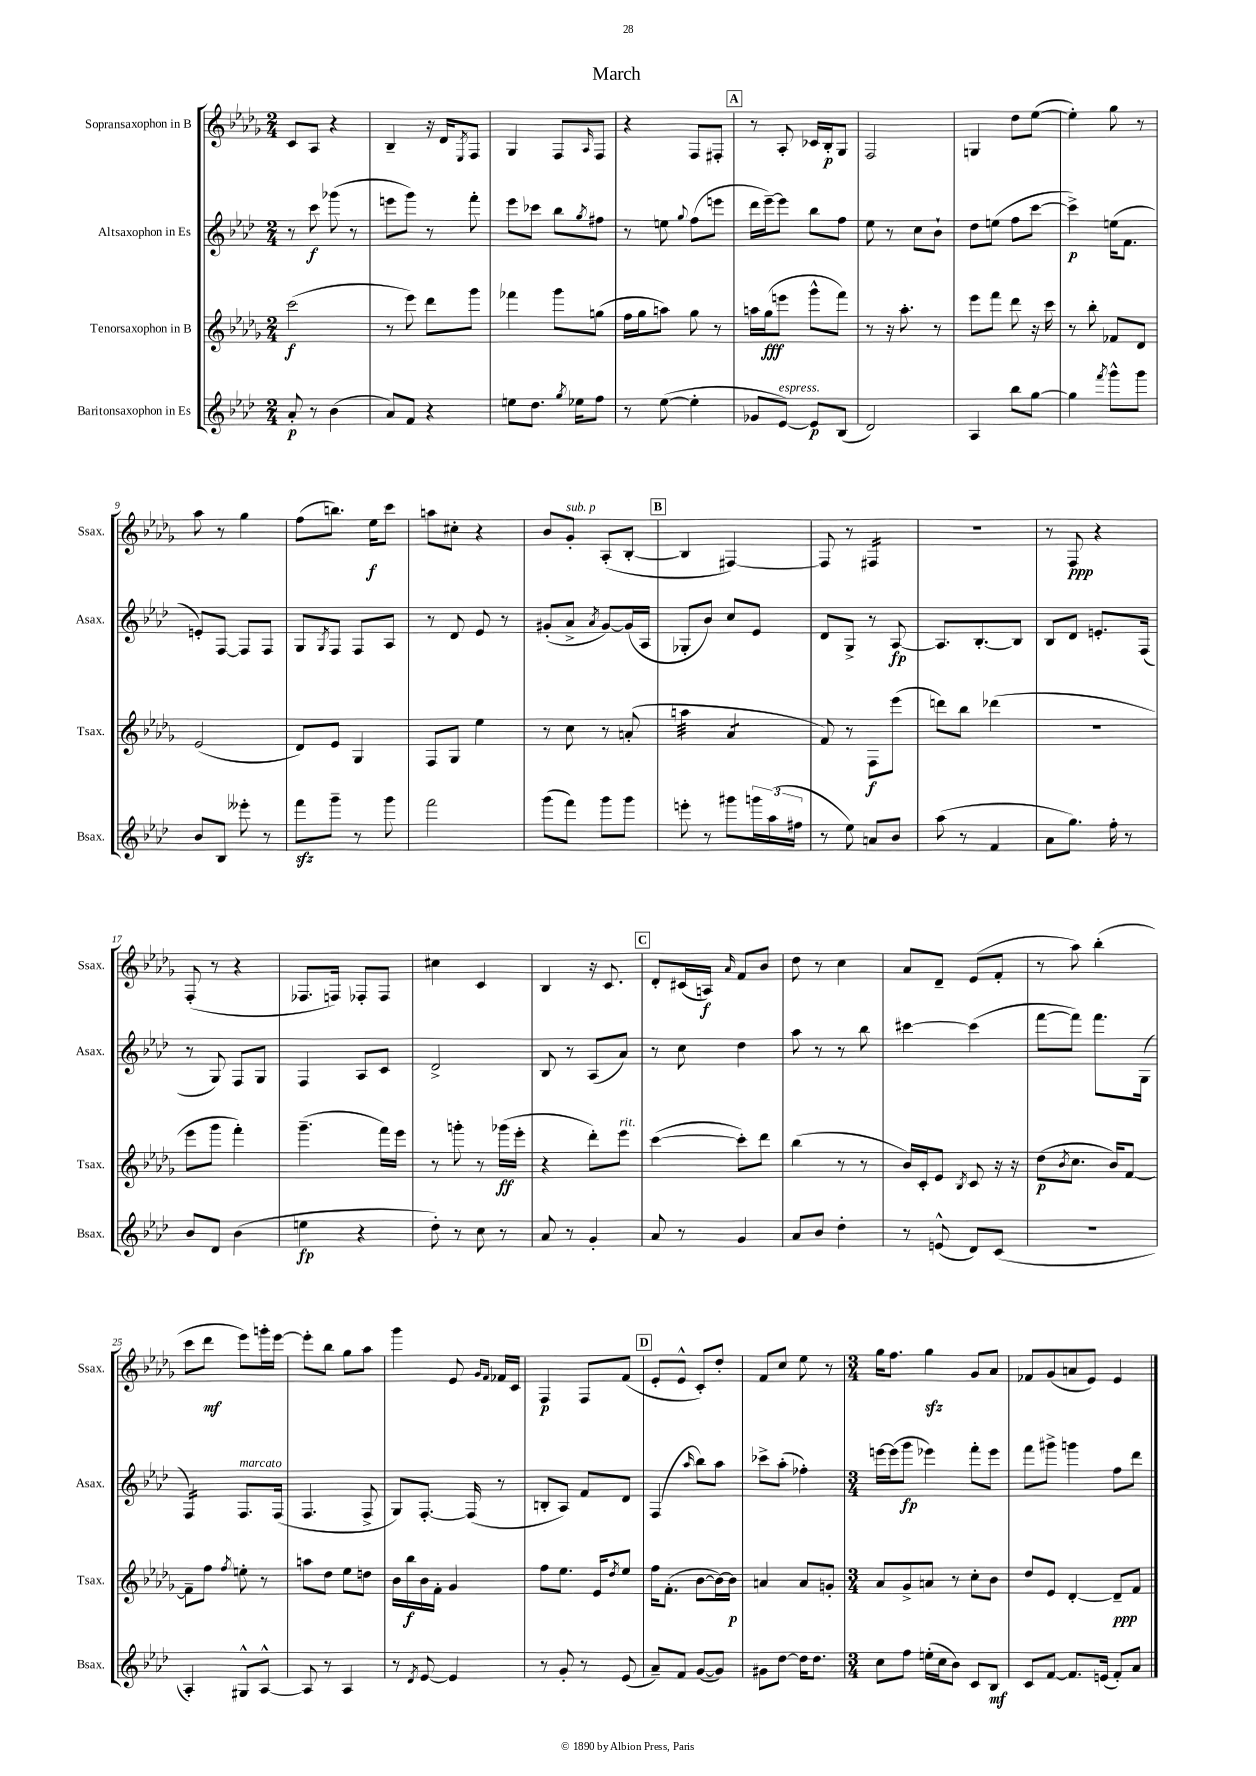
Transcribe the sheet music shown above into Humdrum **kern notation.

**kern	**kern	**kern	**kern
*staff4	*staff3	*staff2	*staff1
*clefG2	*clefG2	*clefG2	*clefG2
*k[b-e-a-d-]	*k[b-e-a-d-g-]	*k[b-e-a-d-]	*k[b-e-a-d-g-]
*M2/4	*M2/4	*M2/4	*M2/4
8a-'	(2ccc	8r	8c
8r	.	8ccc	8A-
(4b-	.	(8ggg-	4r
.	.	8r	.
=	=	=	=
8a-)	8r	8eee	4B-~
8f	8eee-)	8ggg)	.
4r	8ddd-	8r	16r
.	.	.	16d-
.	.	.	8qE-
.	8ggg-	8fff'	8F
=	=	=	=
8ee	4fff-	8eee-	4G-
8.dd-	.	8ccc-	.
.	8ggg-	8bb-	8F
8qgg	.	.	.
16ee-	.	.	.
.	.	8qgg	16qqA-
8ff	(8gg	8ff#	8F
=	=	=	=
8r	16ff	8r	4r
.	16gg-	.	.
([8ee-	8aa)	8ee	.
.	.	8qqgg	.
4ee-']	8gg-	(8ff	8F
.	8r	8eee	8F#'
=	=	=	=
8g-	16aa	16ddd-	8r
.	(16gg-	[16eee-~)	.
[8e-)	8eee	8eee-]	8A-'
8e-]	8ggg-^^	8bb-	16c-
.	.	.	16B-'
(8B-	8fff)	8ff	8G-
=	=	=	=
2d-)	8r	8ee-	2F
.	16r	8r	.
.	8.aa-'	.	.
.	.	8cc	.
.	8r	8b-`	.
=	=	=	=
4A-	8eee-	8dd-	4G
.	8fff	(8ee	.
8bb-	8ddd-	8ff	8dd-
[8gg	16r	[8ccc	([8ee-
.	16ccc	.	.
=	=	=	=
4gg]	8r	4ccc^])	4ee-'])
.	8bb-'	.	.
8qfff	.	.	.
8ggg^^	8f-	(16ee	8gg-
.	.	8.f	.
8ggg	8d-	.	8r
=	=	=	=
8b-	(2e-	8e')	8aa-
8B-	.	[8F	8r
8eee--'	.	8F]	4gg-
8r	.	8F	.
=	=	=	=
8fff	8d-)	8G	(8ff
.	.	8qG	.
8ggg~	8e-	8F	8.bb)
8r	4G-	8F	.
.	.	.	16ee-
8ggg	.	8A-	8ccc
=	=	=	=
2fff	8F	8r	8aa
.	8G-	8d-	8cc#'
.	4ee-	8e-	4r
.	.	8r	.
=	=	=	=
(8ggg	8r	(8g#'	8b-
8fff)	8cc	8a-^	8g-'
.	.	8qa-	.
8ggg	8r	[8g#)	(8A-'
8ggg	(8a'	(16g#]	[8B-'
.	.	16A-	.
=	=	=	=
8eee'	4aa	8G-'	4B-]
8r	.	8b-)	.
8ggg#	4a-	8cc	[4F#)
24ggg	.	8e-	.
(24aa-	.	.	.
24ff#	.	.	.
=	=	=	=
8r	8f)	8d-	8F#]
8ee-)	8r	8G^	8r
8a	8F	8r	4F#
8b-	(8eee-	[8A-	.
=	=	=	=
(8aa-	8ddd)	8.A-]	2r
8r	8bb-	.	.
.	.	[8.B-'	.
4f	(4ddd-	.	.
.	.	8B-]	.
=	=	=	=
8a-	2r	8B-	8r
8.gg)	.	8d-	8F
.	.	8.e'	4r
16ff'	.	.	.
8r	.	.	.
.	.	(16F	.
=	=	=	=
8b-	8eee-	8r	(8F'
8d-	8ggg-	8G)	8r
(4b-	4fff')	8F	4r
.	.	8G	.
=	=	=	=
4ee	(4.ggg-~	4F	8.F-
.	.	.	16F)
4r	.	8A-	8F-'
.	16fff)	8c	8F-
.	16eee-	.	.
=	=	=	=
8dd-')	8r	2d-^	4cc#
8r	8ggg'	.	.
8cc	8r	.	4c
8r	(16ggg-	.	.
.	16eee-'	.	.
=	=	=	=
8a-	4r	8B-	4B-
8r	.	8r	.
4g'	8ddd-')	(8A-	16r
.	.	.	8.c
.	8eee-	8a-)	.
=	=	=	=
8a-	([4ccc	8r	8d-'
8r	.	8cc	(16c#
.	.	.	16A)
.	.	.	16qqa-
4g	8ccc'])	4dd-	8f
.	8ddd-	.	8b-
=	=	=	=
8a-	(4bb-	8aa-	8dd-
8b-	.	8r	8r
4dd-'	8r	8r	4cc
.	8r	8bb-	.
=	=	=	=
8r	16b-)	[4ccc#	8a-
.	16c'	.	.
(8e^^	8e-	.	8d-~
.	8qB-	.	.
8d-)	8c	(4ccc#]	(8e-
(8c	16r	.	8f'
.	16r	.	.
=	=	=	=
2r	(8dd-	[8fff	8r
.	8qb-	.	.
.	8.cc	8fff])	8aa-)
.	.	8.fff	(4bb-'
.	16b-)	.	.
.	[8f	.	.
.	.	(16G	.
=	=	=	=
4A-')	8f~]	4F)	8ccc
.	8ff	.	8ddd-
.	8qff	.	.
8G#^^	8ee'	8.F	8eee-)
[8A-^^	8r	.	16ggg'
.	.	(16F	[16eee-
=	=	=	=
8A-]	8aa	4.F	8eee-']
8r	8dd-	.	8bb-
4A-	8ee-	.	8gg-
.	8dd	8F^	8aa-
=	=	=	=
8r	16b-	8G)	4ggg-
.	16bb-	.	.
8qd-	.	.	.
[8e-	16b-	[8.F'	.
.	16f'	.	.
4e-]	4g-	.	8e-
.	.	(16F]	.
.	.	.	16qqg-
.	.	.	16qqf
.	.	8r	16f-
.	.	.	16c
=	=	=	=
8r	8ff	8B'	4F
8g'	8.ee-	8A-)	.
8r	.	8f	8F
.	16e-	.	.
.	8qdd-	.	.
(8e-	8ee-	8d-	(8f
=	=	=	=
8a-~)	16ff	(4F	8e-'
.	(8.f'	.	.
8f	.	.	8e-^^
.	.	16qqaa-	.
([8g	[8b-	8bb-)	8c')
8g])	16b-_)	8aa-	8dd-'
.	16b-]	.	.
=	=	=	=
8g#	4a	8ccc-^	8f
[8dd-	.	(8aa-'	8cc
16dd-]	8a	4ff-')	8ee-
8.dd-	.	.	.
.	8g'	.	8r
=	=	=	=
*M3/4	*M3/4	*M3/4	*M3/4
8cc	8a-	[16eee	16gg-
.	.	(16eee]	8.ff
8ff	8g-^	8ggg	.
(16ee'	8a	4eee-)	4gg-
16cc	.	.	.
8b-)	8r	.	.
8c	8cc'	8fff'	8g-
8B-	8b-	8eee-	8a-
=	=	=	=
8c	8dd-	8fff	8f-
[8f	8e-	8ggg#^	(8g-
8.f]	[4d-'	4ggg	8a
.	.	.	8e-)
(16e	.	.	.
8f')	8d-~]	8ff	4e-
8a-	8f	8ddd-	.
==	==	==	==
*-	*-	*-	*-
